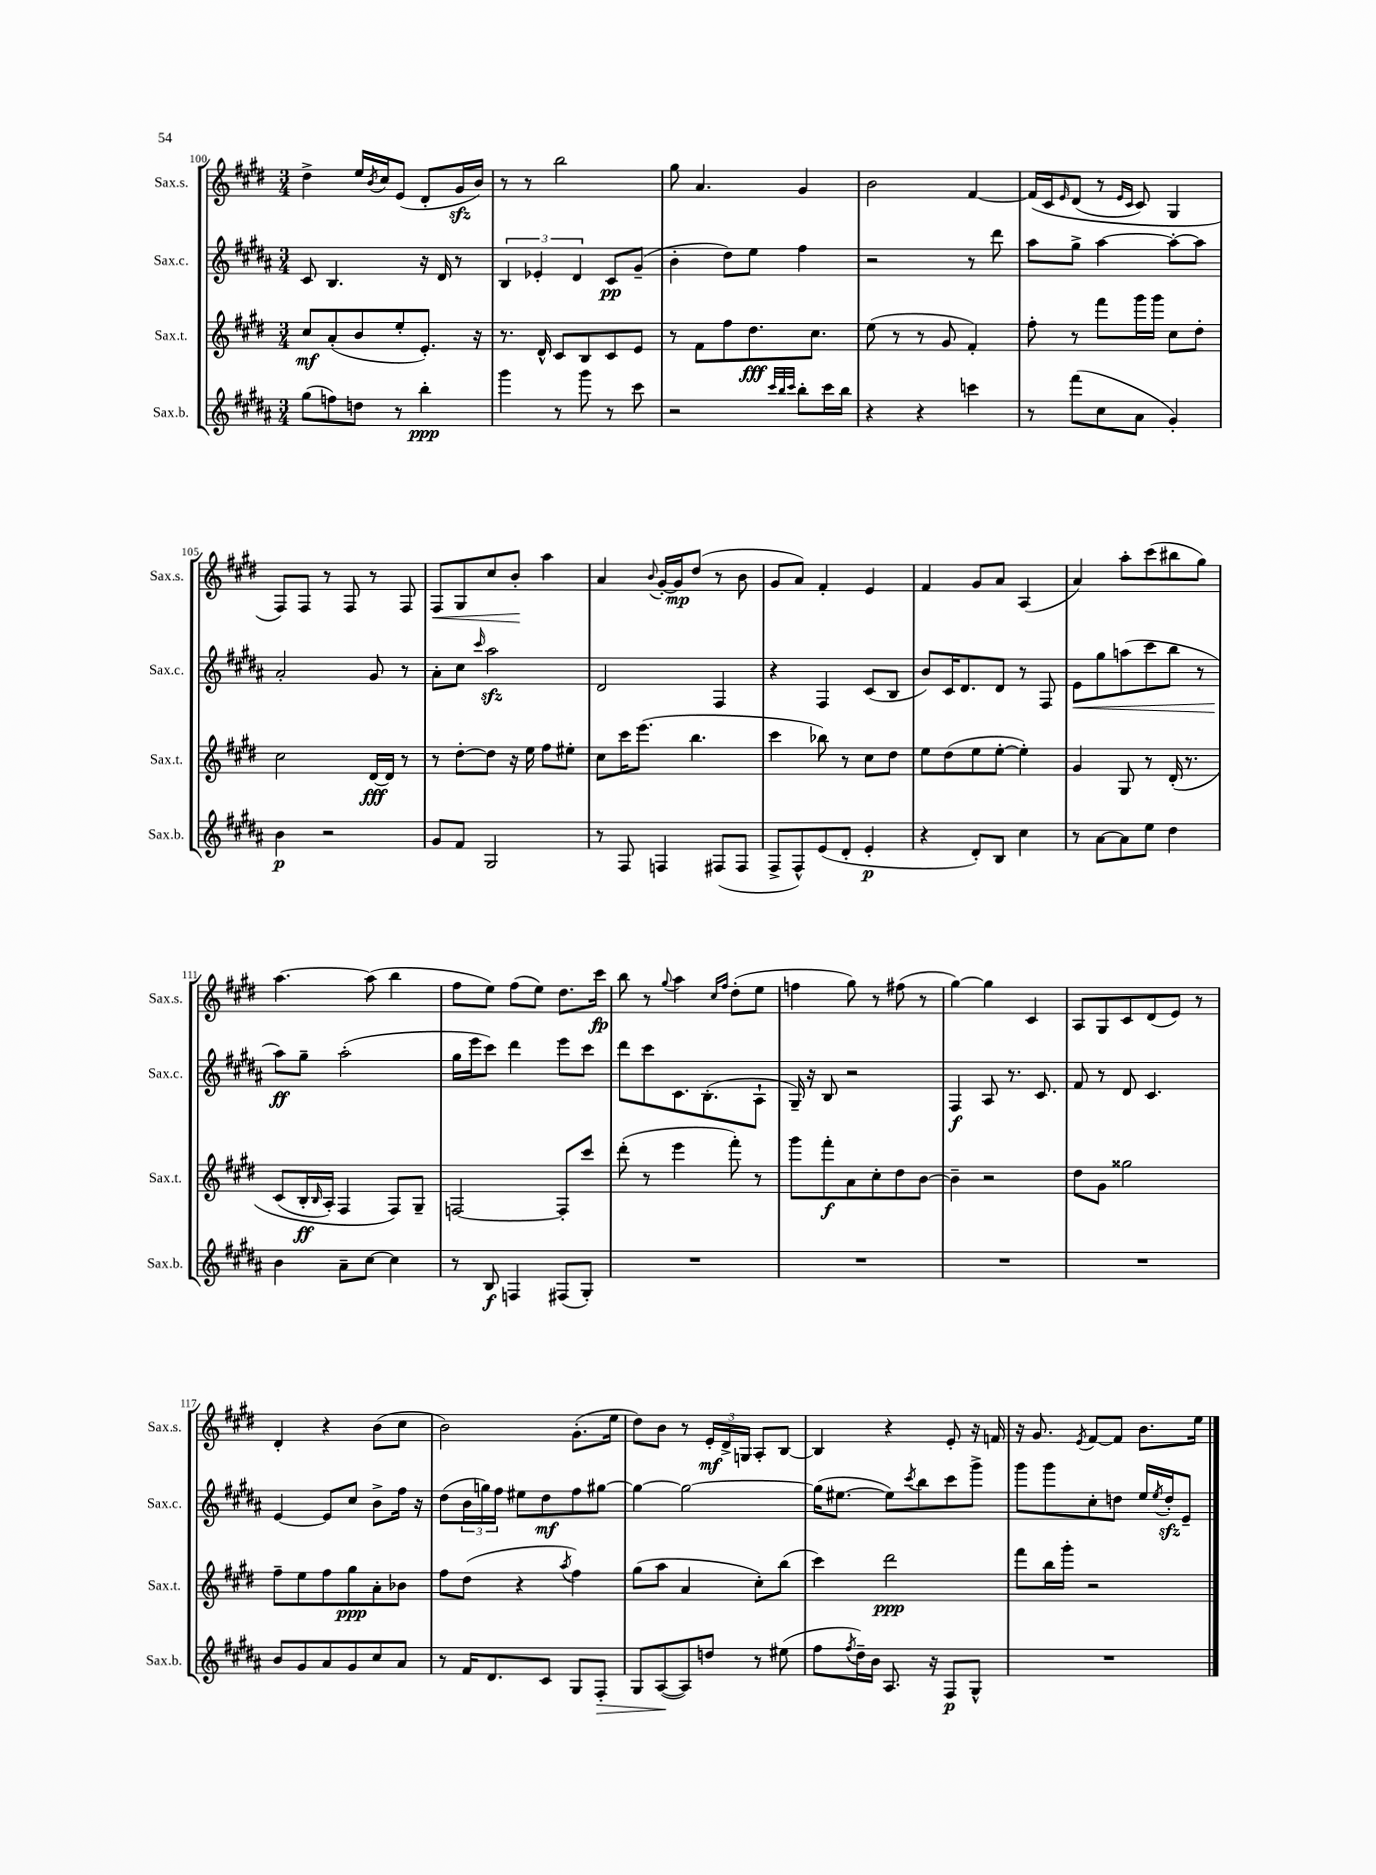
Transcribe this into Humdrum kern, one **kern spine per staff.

**kern	**kern	**kern	**kern
*staff4	*staff3	*staff2	*staff1
*clefG2	*clefG2	*clefG2	*clefG2
*k[f#c#g#d#a#]	*k[f#c#g#d#]	*k[f#c#g#d#a#]	*k[f#c#g#d#]
*M3/4	*M3/4	*M3/4	*M3/4
(8gg#	8cc#	8c#	4dd#^
8ff)	(8a'	4.B	.
8dd	8b	.	16ee
.	.	.	8qb
.	.	.	16cc#
8r	8ee'	.	(8e
4bb'	8.e')	16r	8d#'
.	.	16d#	.
.	.	8r	16g#
.	16r	.	16b)
=	=	=	=
4ggg#	8.r	6B	8r
.	.	.	8r
.	.	6e-'	.
.	16d#^^	.	.
8r	8c#	.	2bb
.	.	6d#	.
8ggg#	8B	.	.
8r	8c#	8c#	.
8ccc#	8e	(8g#~	.
=	=	=	=
2r	8r	4b'	8gg#
.	8f#	.	4.a
.	8ff#	8dd#)	.
.	8.dd#	8ee	.
32qqccc#	.	.	.
32qqbb	.	.	.
32qqccc#	.	.	.
8bb'	.	4ff#	4g#
.	8.cc#	.	.
16ccc#	.	.	.
16bb	.	.	.
=	=	=	=
4r	(8ee	2r	2b
.	8r	.	.
4r	8r	.	.
.	8g#	.	.
4ccc	4f#')	8r	[4f#
.	.	8ddd#	.
=	=	=	=
8r	8ff#'	8aa#	&(16f#]
.	.	.	16c#
.	.	.	16qqe
(8fff#	8r	8gg#^	(8d#
8cc#	8fff#	[4aa#	8r
.	.	.	16qqe
.	.	.	16qqc#
8a#	16ggg#	.	8c#)
.	16ggg#	.	.
4g#')	8cc#	8aa#'_	4G#
.	8dd#'	8aa#]	.
=	=	=	=
4b	2cc#	2a#'	8F#&)
.	.	.	8F#
2r	.	.	8r
.	.	.	8F#
.	[16d#	8g#	8r
.	16d#]	.	.
.	8r	8r	8F#
=	=	=	=
8g#	8r	8a#'	8F#
8f#	[8dd#'	8cc#	8G#
.	.	16qqccc#	.
2G#	8dd#]	2aa#	8cc#
.	16r	.	8b'
.	16ee	.	.
.	8ff#	.	4aa
.	8ee#'	.	.
=	=	=	=
8r	8cc#	2d#	4a
8F#	16ccc#	.	.
.	(8.eee	.	.
.	.	.	8qqb
4F	.	.	[16g#'
.	.	.	16g#]
.	4.bb	.	(8dd#
(8F#	.	4F#	8r
8F#	.	.	8b
=	=	=	=
8F#^	4ccc#	4r	8g#
8F#^^)	.	.	8a)
(8e	8bb-)	4F#	4f#'
8d#'	8r	.	.
4e'	8cc#	(8c#	4e
.	8dd#	8B	.
=	=	=	=
4r	8ee	8b)	4f#
.	(8dd#	16c#	.
.	.	8.d#	.
8d#')	8ee	.	8g#
8B	[8ee'	8d#	8a
4cc#	4ee'])	8r	(4A
.	.	8F#	.
=	=	=	=
8r	4g#	8e	4a)
[8a#	.	8gg#	.
8a#]	8G#	(8aa	8aa'
8ee	8r	8ccc#	(8ccc#
4dd#	&(16d#'	8bb	8bb#
.	8.r	.	.
.	.	8r	8gg#)
=	=	=	=
4b	(8c#	8aa#)	[4.aa
.	16B'	8gg#~	.
.	16qqB	.	.
.	16A')	.	.
8a#~	4F#	(2aa#'	.
[8cc#	.	.	(8aa]
4cc#]	8F#&)	.	4bb
.	8G#~	.	.
=	=	=	=
8r	[2F	16gg#	8ff#
.	.	16eee	.
8B	.	8ccc#)	8ee)
4F	.	4ddd#	(8ff#
.	.	.	8ee)
(8F#	8F']	8eee	8.dd#
8G#')	8ccc#	8ccc#	.
.	.	.	16ccc#
=	=	=	=
2.r	(8ddd#'	8ddd#	8bb
.	8r	8ccc#	8r
.	.	.	8qqgg#
.	4eee	8.c#	4aa
.	.	(8.B'	.
.	.	.	16qqcc#
.	.	.	16qqff#
.	8fff#')	.	(8dd#'
.	8r	8A#`	8ee
=	=	=	=
2.r	8ggg#	16G#~)	4ff
.	.	16r	.
.	8fff#'	8B	.
.	8a	2r	8gg#)
.	8cc#'	.	8r
.	8dd#	.	(8ff#
.	[8b	.	8r
=	=	=	=
2.r	4b~]	4F#	[4gg#)
.	2r	8A#	4gg#]
.	.	8.r	.
.	.	.	4c#
.	.	8.c#	.
=	=	=	=
2.r	8dd#	8f#	8A
.	8g#	8r	8G#
.	2gg##	8d#	8c#
.	.	4.c#	(8d#
.	.	.	8e)
.	.	.	8r
=	=	=	=
8b	8ff#~	[4e	4d#'
8g#	8ee	.	.
8a#	8ff#	8e]	4r
8g#	8gg#	8cc#	.
8cc#	8a'	8b^	(8b
8a#	8b-	16ff#	8cc#
.	.	16r	.
=	=	=	=
8r	8ff#	(8dd#	2b)
16f#	(8dd#	24b	.
.	.	24gg)	.
8.d#	.	.	.
.	.	24ff#	.
.	4r	8ee#	.
8c#	.	8dd#	.
.	8qaa	.	.
8G#	4ff#)	8ff#	(8.g#'
8F#'	.	[8gg#	.
.	.	.	16ee
=	=	=	=
8G#	(8gg#	4gg#_	8dd#)
([8A#	8aa	.	8b
8A#])	4a	2gg#_	8r
8dd	.	.	24e'
.	.	.	24d#^
.	.	.	24G
8r	8cc#')	.	8A'
(8ee#	(8bb	.	[8B
=	=	=	=
8ff#	4ccc#)	(16gg#]	4B]
.	.	[8.ee#	.
8qff#	.	.	.
16dd#~)	.	.	.
16b	.	.	.
8.A#	2ddd#	8ee#])	4r
.	.	8qccc#	.
.	.	8bb	.
16r	.	.	.
8F#	.	8ccc#	8e'
8G#^^	.	8ggg#^	16r
.	.	.	16f
=	=	=	=
2.r	8fff#	8ggg#	16r
.	.	.	8.g#
.	16bb	8ggg#	.
.	16ggg#'	.	.
.	.	.	8qe
.	2r	8cc#'	[8f#
.	.	8dd	8f#]
.	.	16ee	8.b
.	.	8qee	.
.	.	16dd'	.
.	.	8e~	.
.	.	.	16ee
==	==	==	==
*-	*-	*-	*-
